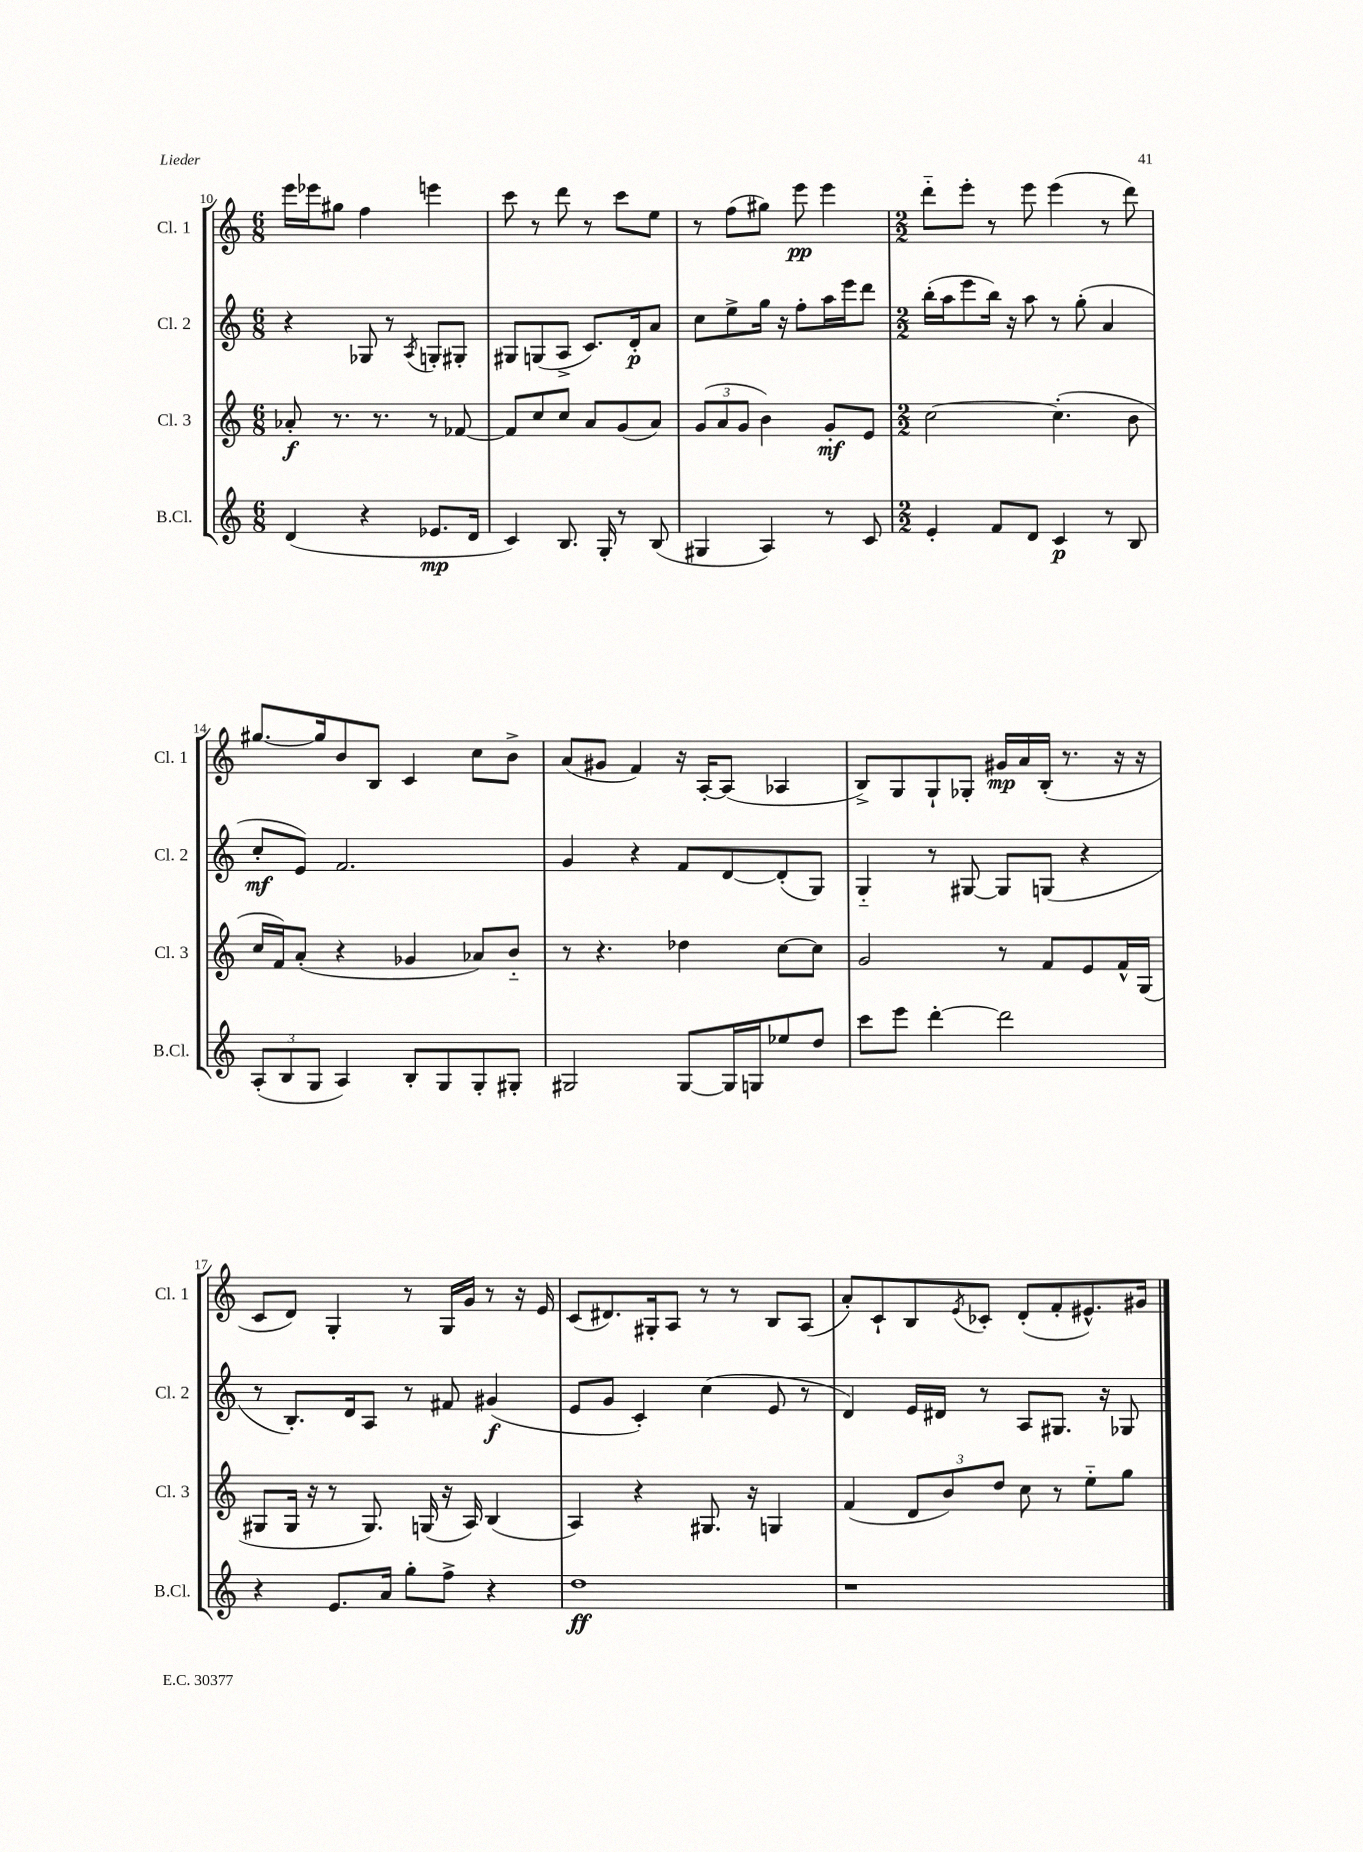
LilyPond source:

<<
\new StaffGroup <<
\new Staff = "s0" \with { instrumentName = "Cl. 1" shortInstrumentName = "Cl. 1" } {
    \clef treble \key c \major \numericTimeSignature \time 6/8
    e'''16 ees'''16 gis''8 f''4 e'''4 |
    c'''8 r8 d'''8 r8 c'''8 e''8 |
    r8 f''8( gis''8) e'''8\pp e'''4 |
    \numericTimeSignature \time 2/2 d'''8-_ e'''8-. r8 e'''8 e'''4( r8 d'''8) |
    gis''8.~ gis''16 b'8 b8 c'4 c''8 b'8-> |
    a'8( gis'8 f'4) r16 a16~-. a8( aes4 |
    b8->) g8 g8-! ges8-. gis'16\mp a'16 b16-.( r8. r16 r16 |
    c'8 d'8) g4-. r8 g16 g'16 r8 r16 e'16 |
    c'8( dis'8.) gis16-. a8 r8 r8 b8 a8( |
    a'8-.) c'8-! b8 \acciaccatura { e'8 } ces'8-. d'8-.( f'8-. eis'8.-^) gis'16 \bar "|." |
}
\new Staff = "s1" \with { instrumentName = "Cl. 2" shortInstrumentName = "Cl. 2" } {
    \clef treble \key c \major \numericTimeSignature \time 6/8
    r4 ges8 r8 \acciaccatura { a8 } g8-. gis8-. |
    gis8 g8( a8-> c'8.) d'16-.\p a'8 |
    c''8 e''8-> g''16 r16 f''8-. a''16 e'''16 d'''8 |
    \numericTimeSignature \time 2/2 b''16-.( a''16 e'''8 b''16) r16 a''8 r8 g''8-.( a'4 |
    c''8-.\mf e'8) f'2. |
    g'4 r4 f'8 d'8~ d'8-.( g8) |
    g4-_ r8 gis8~ gis8 g8( r4 |
    r8 b8.-.) d'16 a8 r8 fis'8 gis'4\f( |
    e'8 g'8 c'4-.) c''4( e'8 r8 |
    d'4) e'16 dis'16 r8 a8 gis8. r16 ges8 \bar "|." |
}
\new Staff = "s2" \with { instrumentName = "Cl. 3" shortInstrumentName = "Cl. 3" } {
    \clef treble \key c \major \numericTimeSignature \time 6/8
    aes'8-.\f r8. r8. r8 fes'8~ |
    fes'8 c''8 c''8 a'8 g'8( a'8) |
    \tuplet 3/2 { g'8( a'8 g'8 } b'4) g'8-.\mf e'8 |
    \numericTimeSignature \time 2/2 c''2~ c''4.-.( b'8 |
    c''16 f'16) a'8-.( r4 ges'4 aes'8) b'8-_ |
    r8 r4. des''4 c''8~ c''8 |
    g'2 r8 f'8 e'8 f'16-^ g16( |
    gis8 gis16 r16 r8 gis8.) g16( r16 a16) b4( |
    a4) r4 gis8. r16 g4 |
    f'4( \tuplet 3/2 { d'8 b'8) d''8 } c''8 r8 e''8-_ g''8 \bar "|." |
}
\new Staff = "s3" \with { instrumentName = "B.Cl." shortInstrumentName = "B.Cl." } {
    \clef treble \key c \major \numericTimeSignature \time 6/8
    d'4( r4 ees'8.\mp d'16 |
    c'4) b8. g16-. r8 b8( |
    gis4 a4) r8 c'8 |
    \numericTimeSignature \time 2/2 e'4-. f'8 d'8 c'4\p r8 b8 |
    \tuplet 3/2 { a8-.( b8 g8 } a4) b8-. g8 g8-. gis8-. |
    gis2 gis8~ gis16 g16 ees''8 d''8 |
    c'''8 e'''8 d'''4~-. d'''2 |
    r4 e'8. a'16 g''8-. f''8-> r4 |
    d''1\ff |
    r1 \bar "|." |
}
>>
>>
\layout { \context { \Score currentBarNumber = #10 } }
